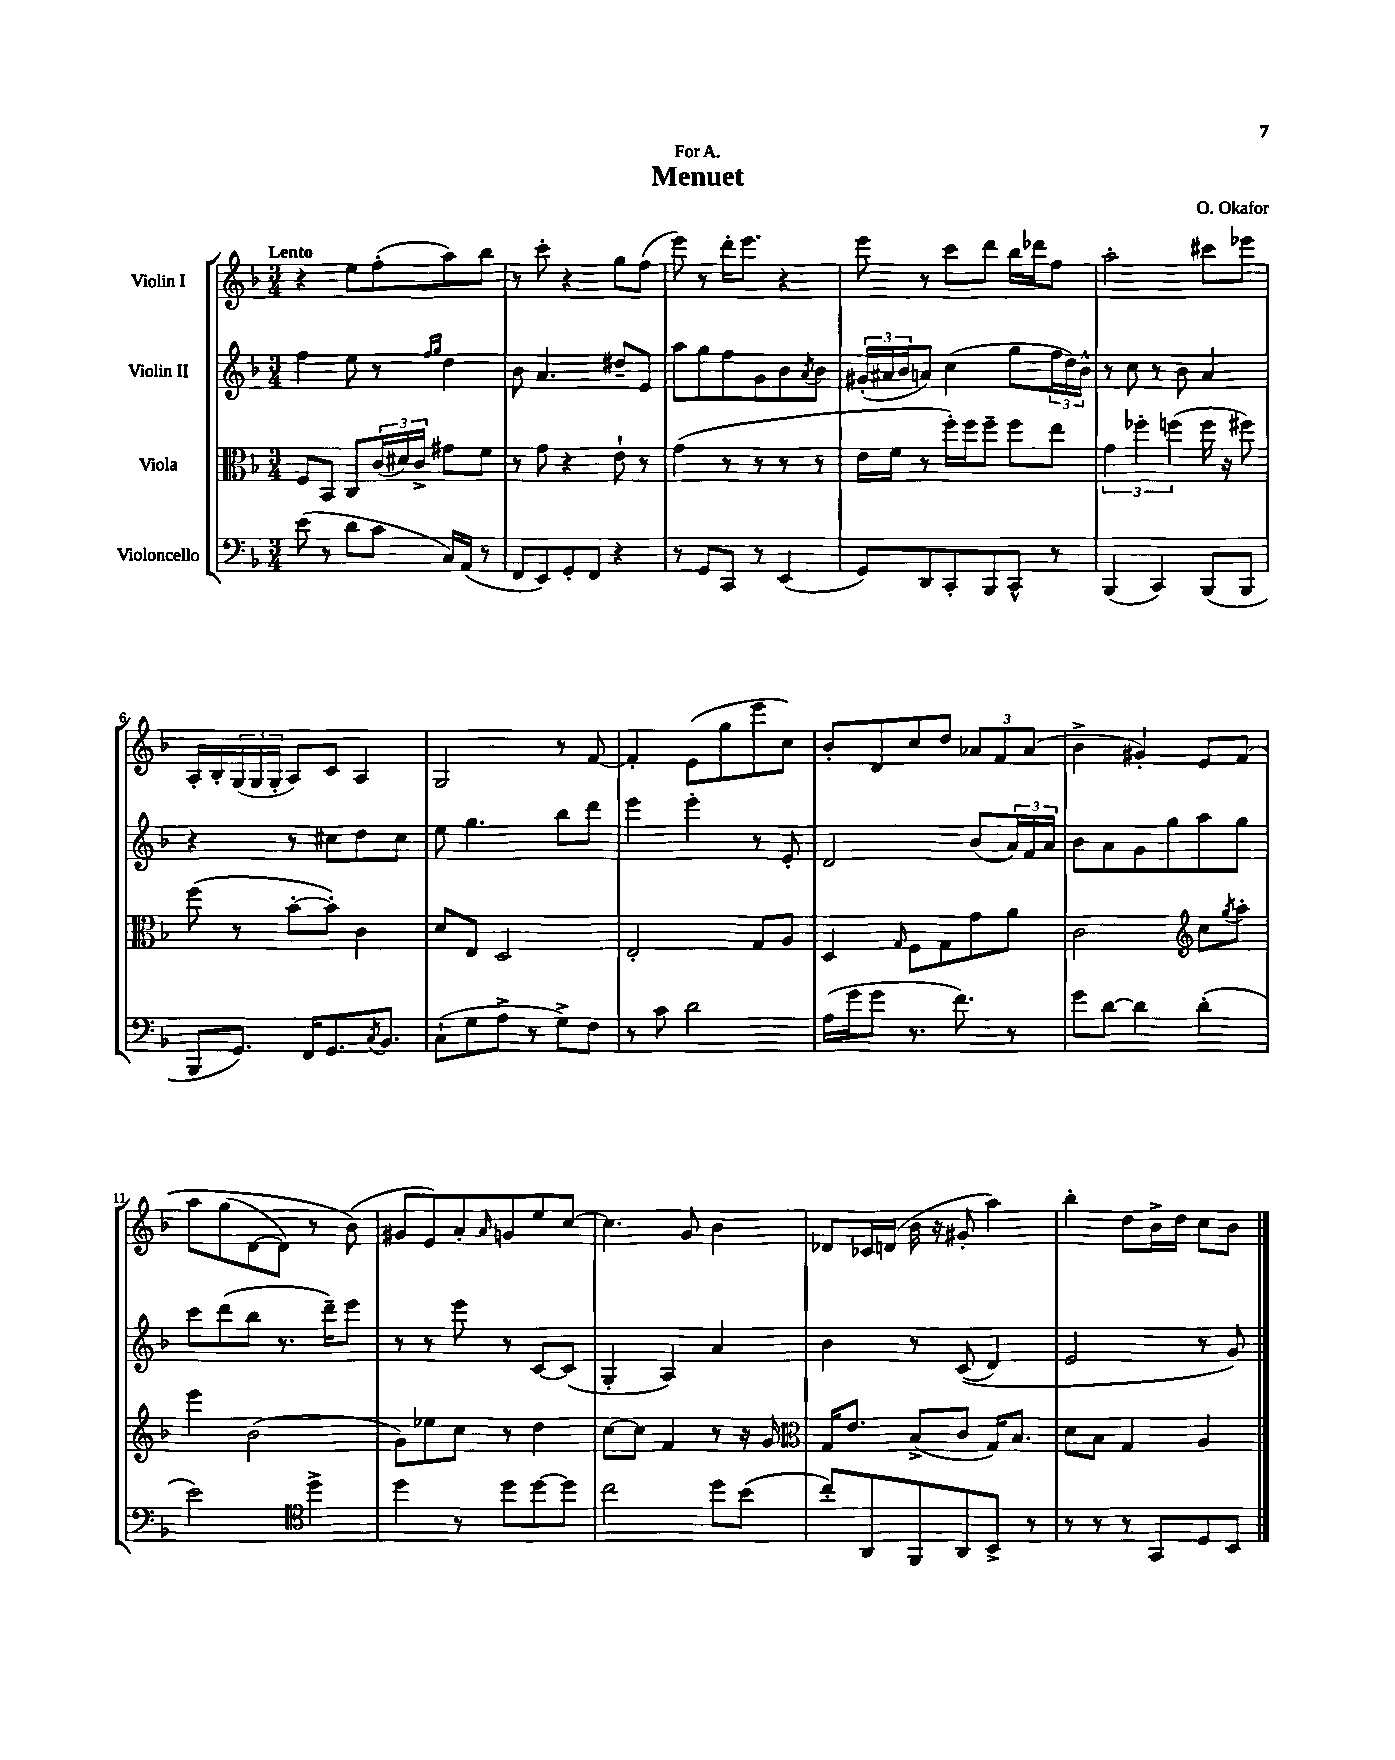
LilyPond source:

\header { title = "Menuet" composer = "O. Okafor" dedication = "For A." }
<<
\new StaffGroup <<
\new Staff = "s0" \with { instrumentName = "Violin I" } {
    \clef treble \key f \major \numericTimeSignature \time 3/4 \tempo "Lento"
    r4 e''8 f''8-.( a''8) bes''8 |
    r8 c'''8-. r4 g''8 f''8( |
    e'''8) r8 d'''16-. e'''8. r4 |
    e'''8 r8 c'''8 d'''8 bes''16 des'''16 f''8 |
    a''2-. cis'''8 ees'''8 |
    a16-. bes16-. \tuplet 3/2 { g16( g16 g16-. } a8) c'8 a4 |
    g2 r8 f'8~ |
    f'4-. e'8( g''8 e'''8 c''8) |
    bes'8-. d'8 c''8 d''8 \tuplet 3/2 { aes'8 f'8 aes'8( } |
    bes'4-> gis'4-.) e'8 f'8\( |
    a''8 g''8( d'8~ d'8) r8 bes'8(\) |
    gis'8 e'8) a'8-. \grace { a'16 } g'8 e''8 c''8~ |
    c''4. g'8 bes'4 |
    des'8 ces'16 d'16( bes'16 r16 gis'8-. a''4) |
    bes''4-. d''8 bes'16-> d''16 c''8 bes'8 \bar "|." |
}
\new Staff = "s1" \with { instrumentName = "Violin II" } {
    \clef treble \key f \major \numericTimeSignature \time 3/4
    f''4 e''8 r8 \grace { f''16 g''16 } d''4 |
    bes'8 a'4. dis''8-- e'8 |
    a''8 g''8 f''8 g'8 bes'8 \acciaccatura { a'8 } bes'8 |
    \tuplet 3/2 { gis'16-.( ais'16 bes'16 } a'8) c''4( g''8 \tuplet 3/2 { f''16 d''16) bes'16-^ } |
    r8 c''8 r8 bes'8 a'4 |
    r4 r8 cis''8 d''8 cis''8 |
    e''8 g''4. bes''8 d'''8 |
    e'''4 e'''4-. r8 e'8-. |
    d'2 bes'8( \tuplet 3/2 { a'16) f'16 a'16 } |
    bes'8 a'8 g'8 g''8 a''8 g''8 |
    c'''8 d'''8( bes''8 r8. d'''16--) e'''8 |
    r8 r8 e'''8 r8 c'8~ c'8( |
    g4-. a4) a'4 |
    bes'4 r8 c'8(\( d'4) |
    e'2 r8 g'8\) \bar "|." |
}
\new Staff = "s2" \with { instrumentName = "Viola" } {
    \clef alto \key f \major \numericTimeSignature \time 3/4
    f8 bes,8 c8 \tuplet 3/2 { c'16( dis'16) c'16-> } gis'8 f'8 |
    r8 g'8 r4 e'8-! r8 |
    g'4( r8 r8 r8 r8 |
    e'16 f'16 r8 f''16-.) f''16 f''8-- f''8 e''8 |
    \tuplet 3/2 { g'4 fes''4-. f''4( } f''16 r16 fis''8) |
    f''8( r8 bes'8~-. bes'8-.) c'4 |
    d'8 e8 d2 |
    e2-. g8 a8 |
    d4 \grace { g16 } f8 g8 g'8 a'8 |
    c'2 \clef treble c''8 \acciaccatura { g''8 } a''8-. |
    e'''4 bes'2( |
    g'8) ees''8 c''8 r8 d''4 |
    c''8~ c''8 f'4 r8 r16 g'16 |
    \clef alto g16 e'8. bes8->( c'8 g16) bes8. |
    d'8 bes8 g4 a4 \bar "|." |
}
\new Staff = "s3" \with { instrumentName = "Violoncello" } {
    \clef bass \key f \major \numericTimeSignature \time 3/4
    e'8( r8 d'8 c'8 c16) a,16( r8 |
    f,8 e,8) g,8-. f,8 r4 |
    r8 g,8 c,8 r8 e,4( |
    g,8) d,8 c,8-. bes,,8 c,8-^ r8 |
    bes,,4( c,4) bes,,8( bes,,8 |
    bes,,8 g,8.) f,16 g,8. \acciaccatura { c8 } bes,8. |
    c8-!( g8 a8-> r8 g8->) f8 |
    r8 c'8 d'2 |
    a16( g'16 g'8 r8. f'8.) r8 |
    g'8 d'8~ d'4 d'4-.( |
    e'2) \clef tenor d''4-> |
    d''4 r8 d''8 d''8~ d''8 |
    c''2 d''8 bes'8( |
    c''8-.) a,8 f,8 a,8 bes,8-> r8 |
    r8 r8 r8 g,8 d8 bes,8 \bar "|." |
}
>>
>>
